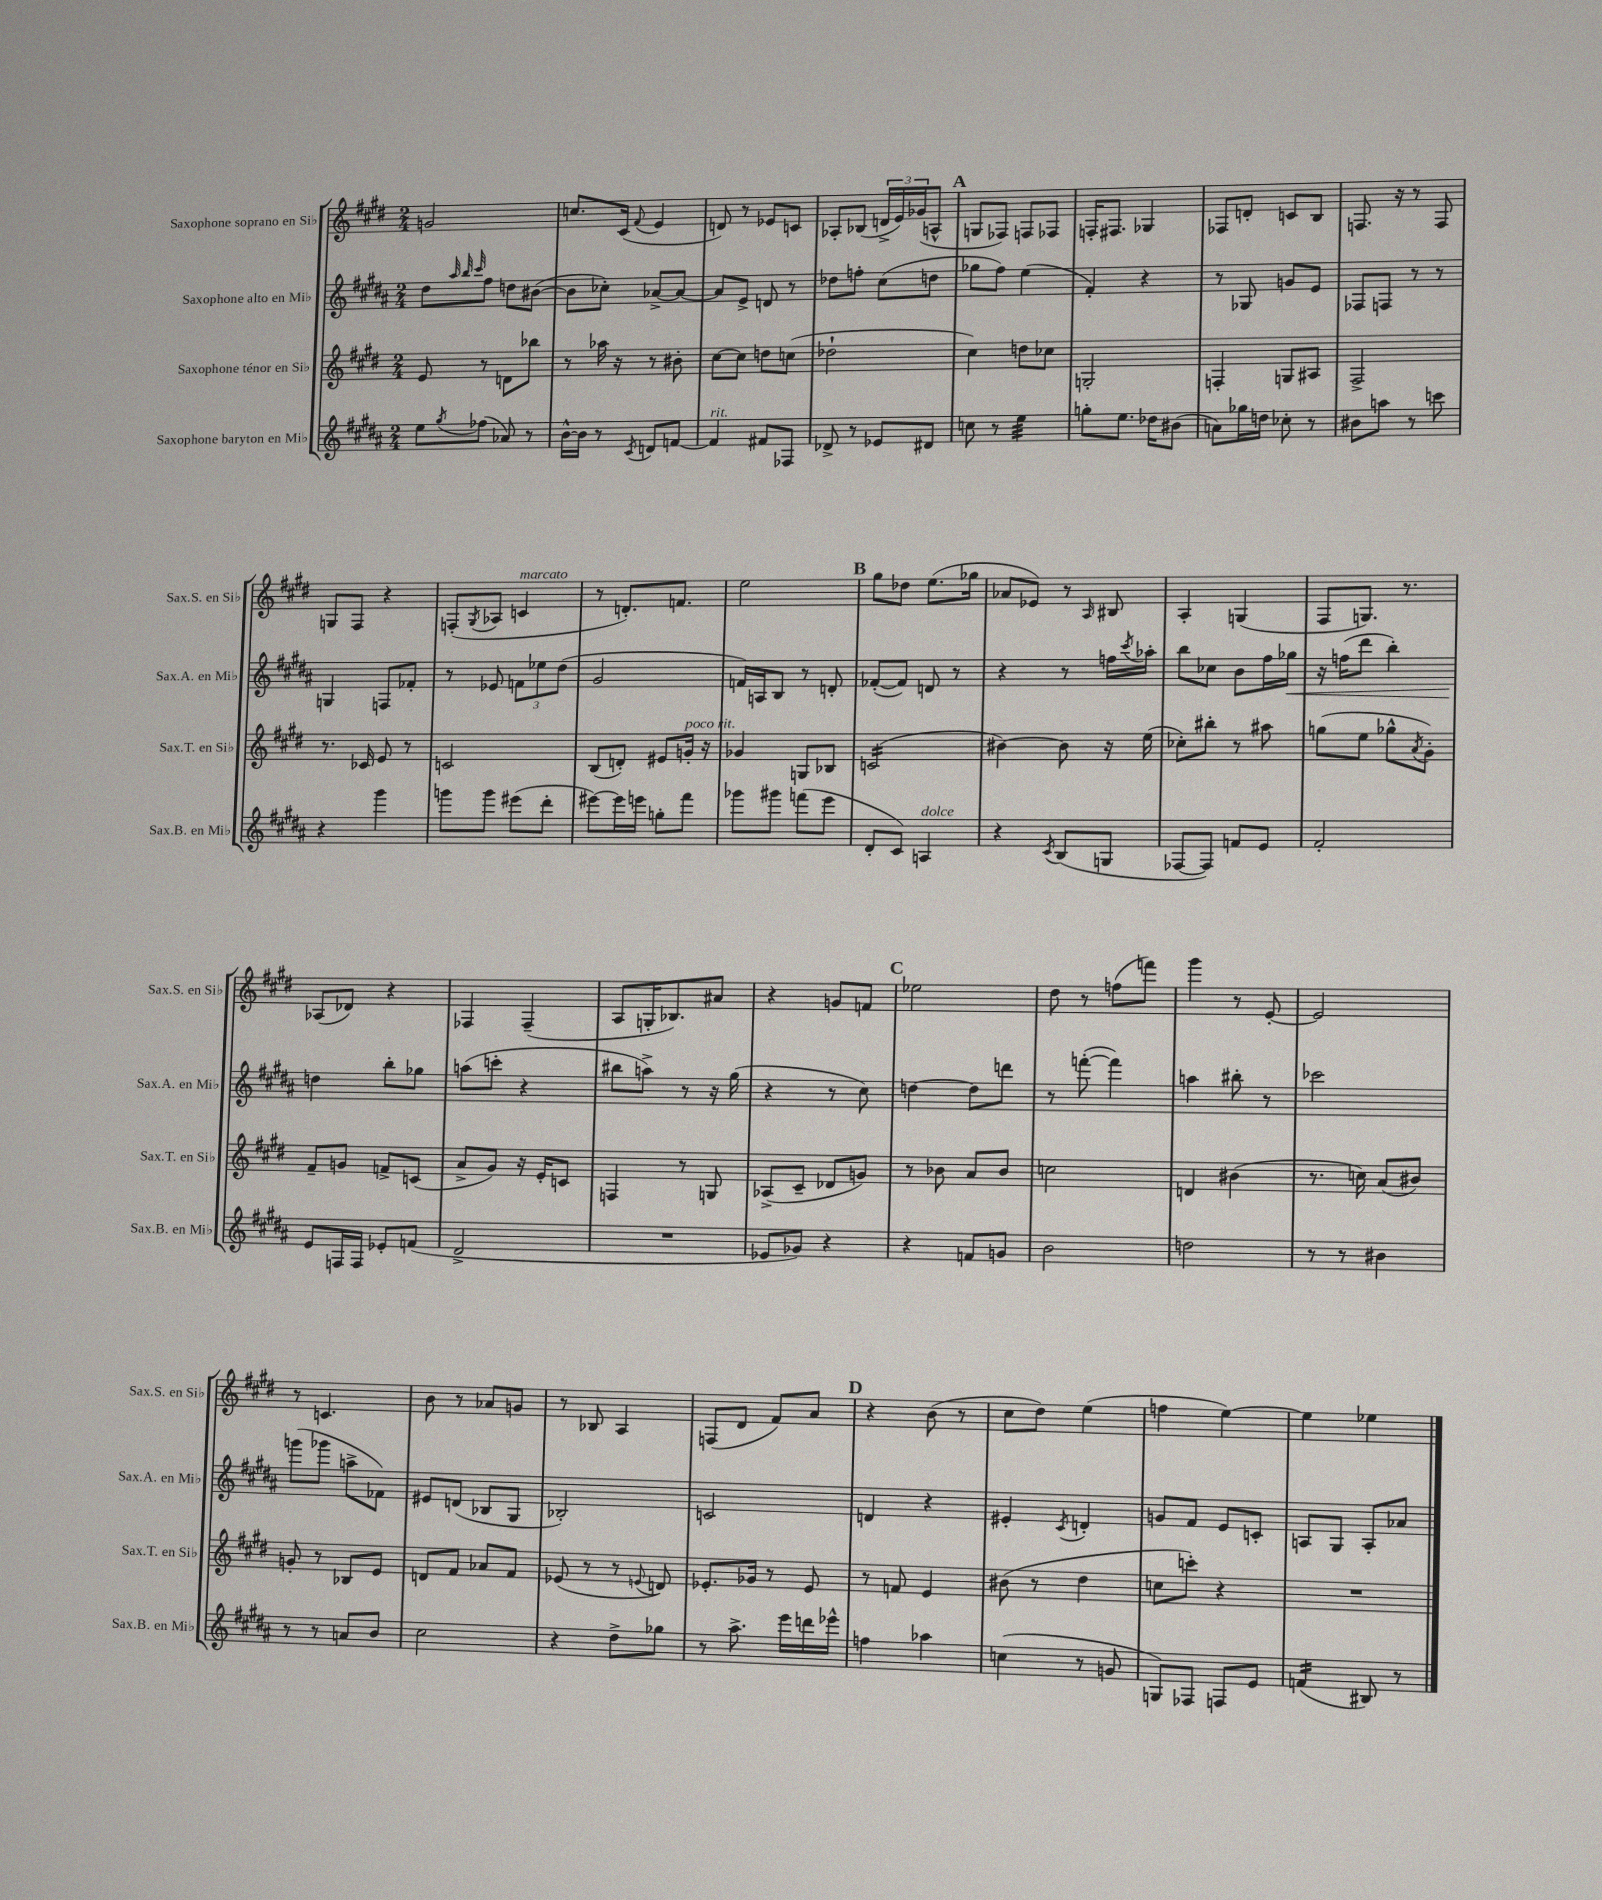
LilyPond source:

<<
\new StaffGroup <<
\new Staff = "s0" \with { instrumentName = "Saxophone soprano en Sib" shortInstrumentName = "Sax.S. en Sib" } {
    \clef treble \key e \major \numericTimeSignature \time 2/4
    g'2 |
    c''8. cis'16( \appoggiatura { fis'8 } e'4 |
    d'8) r8 ees'8 c'8 |
    aes8-. bes8( \tuplet 3/2 { d'16-> e'16) ges'16( } a8-^ |
    \mark \markup { \bold "A" } g8 fes8) f8 fes8 |
    f16-. fis8. ges4 |
    fes8 d'8-. c'8 b8 |
    f8. r16 r8 f8 |
    g8 fis8 r4 |
    f8-.( \acciaccatura { gis8 } aes8 c'4^\markup { \italic "marcato" } |
    r8 d'8.-.) f'8. |
    e''2 |
    \mark \markup { \bold "B" } gis''8 des''8 e''8.( ges''16 |
    aes'8 ees'8) r8 \grace { a16 } bis8 |
    a4-. g4( |
    fis8 g8.) r8. |
    aes8( des'8) r4 |
    fes4 fes4--( |
    a8 g16-. bes8.) ais'8 |
    r4 g'8 f'8 |
    \mark \markup { \bold "C" } ees''2 |
    dis''8 r8 f''8( f'''8) |
    gis'''4 r8 e'8~-. |
    e'2 |
    r8 c'4. |
    b'8 r8 aes'8 g'8 |
    r8 bes8 a4 |
    f8( dis'8 fis'8) a'8 |
    \mark \markup { \bold "D" } r4 b'8( r8 |
    cis''8 dis''8) e''4( |
    f''4 e''4~) |
    e''4 ees''4 \bar "|." |
}
\new Staff = "s1" \with { instrumentName = "Saxophone alto en Mib" shortInstrumentName = "Sax.A. en Mib" } {
    \clef treble \key b \major \numericTimeSignature \time 2/4
    dis''8 \grace { ais''32 b''32 cis'''32 } fis''8 d''8 bis'8~( |
    bis'8 ces''8-.) aes'8~-> aes'8~ |
    aes'8 e'8-> d'8 r8 |
    des''8 f''8-. cis''8( d''8 |
    \mark \markup { \bold "A" } ges''8 fis''8) e''4( |
    fis'4-.) r4 |
    r8 ges8 g'8 e'8 |
    fes8 f8 r8 r8 |
    g4 f8 fes'8-. |
    r8 ees'8 \tuplet 3/2 { f'8 ees''8 dis''8( } |
    gis'2 |
    f'16) a16 b8 r8 d'8-. |
    \mark \markup { \bold "B" } fes'8~-.( fes'8) d'8 r8 |
    r4 r8 f''16 \acciaccatura { cis'''8 } aes''16-. |
    b''8 ces''8 b'8 fis''16 ges''16\< |
    r16 f''16( dis'''8 b''4-.) |
    d''4\! b''8-. ges''8 |
    a''8( c'''8-. r4 |
    bis''8 a''8->) r8 r16 gis''16( |
    r4 r8 cis''8) |
    \mark \markup { \bold "C" } d''4~ d''8 d'''8 |
    r8 f'''8~-.( f'''4) |
    a''4 bis''8-. r8 |
    ces'''2 |
    g'''8( ges'''8 a''8-> fes'8) |
    eis'8 d'8( bes8 gis8 |
    bes2-.) |
    c'2 |
    \mark \markup { \bold "D" } d'4 r4 |
    eis'4-. \acciaccatura { cis'8 } d'4-. |
    g'8 fis'8 e'8 c'8-. |
    a8 gis8 a8-. aes'8 \bar "|." |
}
\new Staff = "s2" \with { instrumentName = "Saxophone ténor en Sib" shortInstrumentName = "Sax.T. en Sib" } {
    \clef treble \key e \major \numericTimeSignature \time 2/4
    e'8 r8 d'8 bes''8 |
    r8 aes''16 r16 r8 bis'8-. |
    cis''8~ cis''8 d''8 c''8( |
    des''2-! |
    \mark \markup { \bold "A" } cis''4) d''8 ces''8 |
    g2-. |
    f4-. g8 ais8 |
    fis2-> |
    r8. ces'16 e'8 r8 |
    c'2 |
    b8( d'8-.) eis'8 g'16-.^\markup { \italic "poco rit." } r16 |
    ges'4 g8 bes8 |
    \mark \markup { \bold "B" } c'2:16( |
    bis'4~) bis'8 r16 e''16( |
    ces''8-.) bis''8-. r8 ais''8 |
    g''8( e''8 ges''8-^ \acciaccatura { a'8 } gis'8-.) |
    fis'8-- g'8 f'8-> c'8( |
    a'8-> gis'8) r16 e'16-. c'8 |
    f4 r8 g8 |
    aes8->( cis'8-- des'8 g'8) |
    \mark \markup { \bold "C" } r8 bes'8 a'8 bes'8 |
    c''2 |
    d'4 bis'4( |
    r8. c''16) a'8( bis'8) |
    g'8-. r8 bes8 e'8 |
    d'8 fis'8 aes'8 fis'8 |
    ees'8( r8 r8 \appoggiatura { e'8 } d'8) |
    ees'8.-. ges'16 r8 ees'8 |
    \mark \markup { \bold "D" } r8 f'8 e'4 |
    bis'8( r8 dis''4 |
    c''8 c'''8-.) r4 |
    R2 \bar "|." |
}
\new Staff = "s3" \with { instrumentName = "Saxophone baryton en Mib" shortInstrumentName = "Sax.B. en Mib" } {
    \clef treble \key b \major \numericTimeSignature \time 2/4
    e''8 \acciaccatura { gis''8 } fes''8( aes'8) r8 |
    b'16~-^ b'16 r8 \acciaccatura { cis'8 } d'8 f'8~ |
    f'4^\markup { \italic "rit." } fis'8 fes8 |
    des'8-> r8 ees'8 dis'8 |
    \mark \markup { \bold "A" } c''8 r8 e''4:32 |
    g''8-. e''8. des''16 bis'8( |
    a'8) ges''16 d''16 ces''8-. r8 |
    bis'8 a''8 r8 c'''8 |
    r4 gis'''4 |
    g'''8 g'''8 eis'''8( dis'''8-. |
    eis'''8~) eis'''16 e'''16 g''8-. fis'''8 |
    ges'''8 gis'''8 f'''8( e'''8 |
    \mark \markup { \bold "B" } dis'8-. cis'8) a4^\markup { \italic "dolce" } |
    r4 \acciaccatura { cis'8 } b8( g8 |
    fes8~ fes8) f'8 e'8 |
    fis'2-. |
    e'8 f16 f16 ees'8-. f'8( |
    dis'2-> |
    R2 |
    ees'8 ges'8) r4 |
    \mark \markup { \bold "C" } r4 f'8 g'8 |
    b'2 |
    d''2 |
    r8 r8 bis'4 |
    r8 r8 a'8 b'8 |
    cis''2 |
    r4 dis''8-> ges''8 |
    r8 ais''8.-> e'''16 d'''16 ees'''16-^ |
    \mark \markup { \bold "D" } f''4 aes''4 |
    c''4( r8 g'8 |
    g8) fes8 f8 e'8 |
    f'4:16( bis8) r8 \bar "|." |
}
>>
>>
\layout { \context { \Score \remove "Bar_number_engraver" } }
